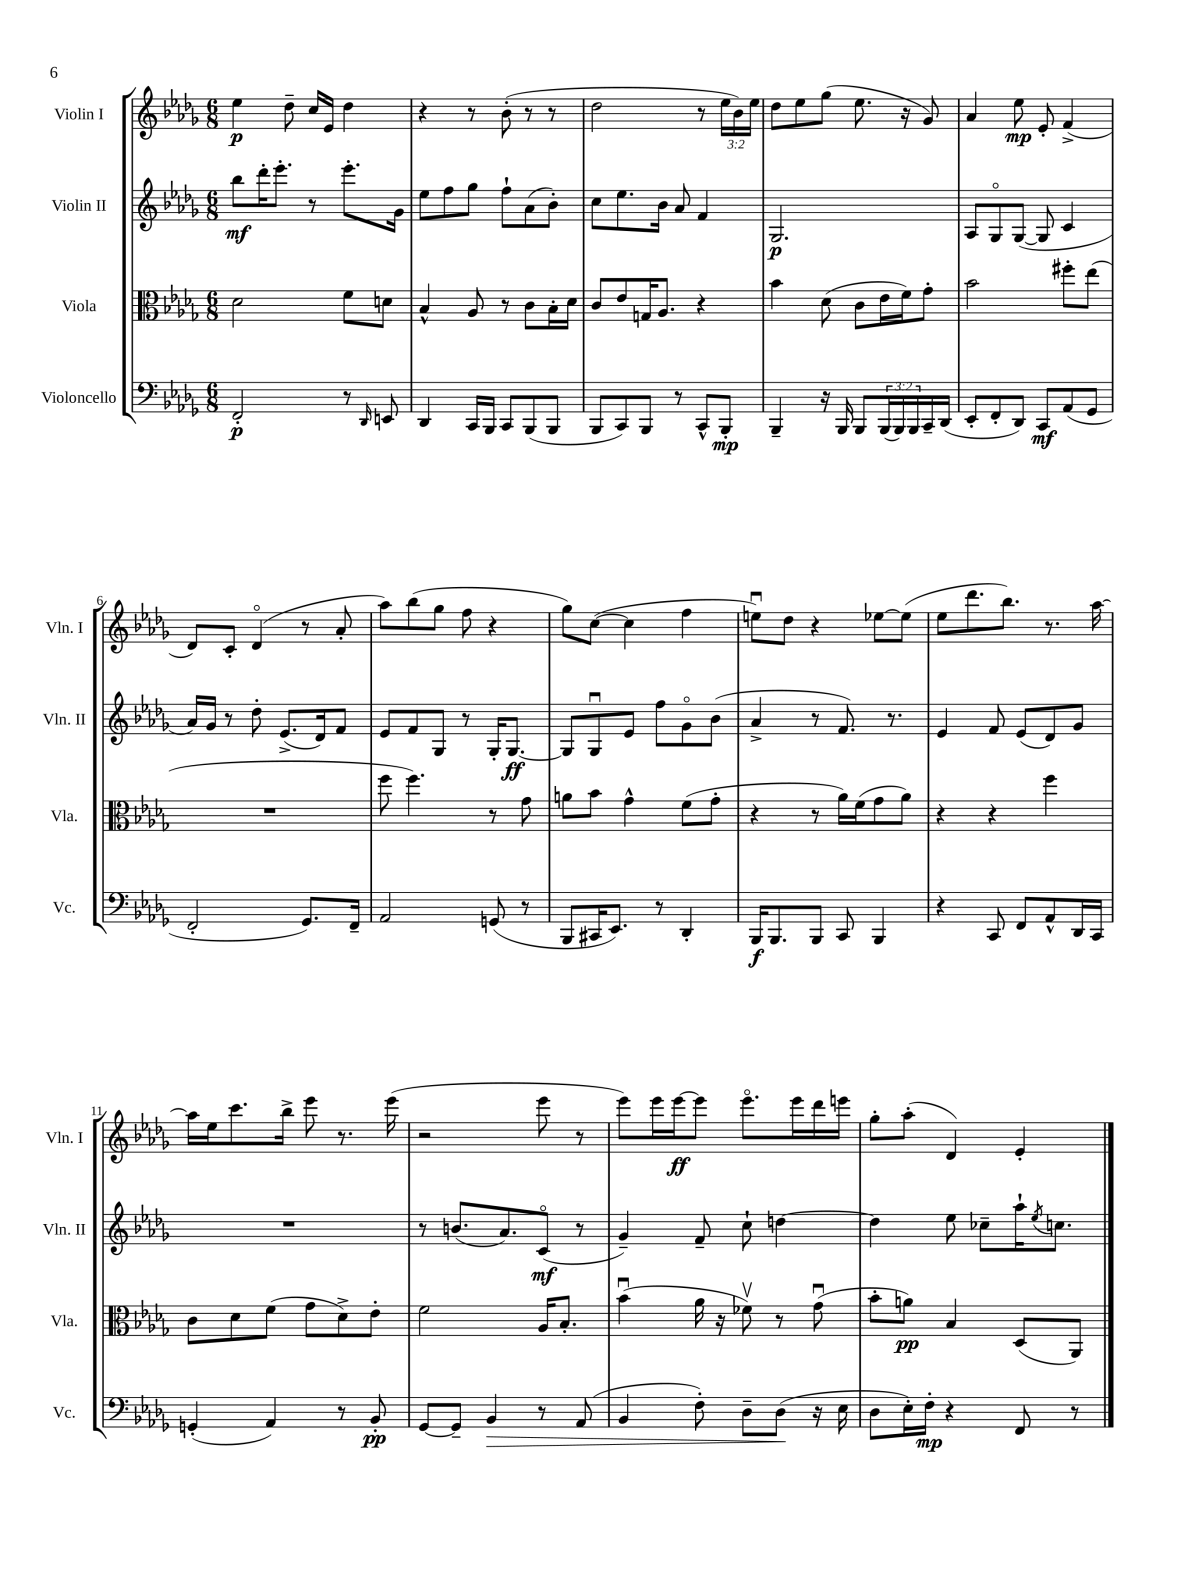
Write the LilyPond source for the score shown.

<<
\new StaffGroup <<
\new Staff = "s0" \with { instrumentName = "Violin I" shortInstrumentName = "Vln. I" } {
    \clef treble \key des \major \numericTimeSignature \time 6/8 \override Staff.TupletNumber.text = #tuplet-number::calc-fraction-text
    ees''4\p des''8-- c''16 ees'16 des''4 |
    r4 r8 bes'8-.( r8 r8 |
    des''2 r8 \tuplet 3/2 { ees''16 bes'16) ees''16 } |
    des''8 ees''8 ges''8( ees''8. r16 ges'8) |
    aes'4 ees''8\mp ees'8-. f'4->( |
    des'8) c'8-. des'4\flageolet( r8 aes'8-. |
    aes''8) bes''8( ges''8 f''8 r4 |
    ges''8) c''8~( c''4 f''4 |
    e''8\downbow) des''8 r4 ees''8~ ees''8( |
    ees''8 des'''8. bes''8.) r8. aes''16~ |
    aes''16 ees''16 c'''8. bes''16-> ees'''8 r8. ees'''16( |
    r2 ees'''8 r8 |
    ees'''8) ees'''16 ees'''16~\ff ees'''8 ees'''8.\flageolet ees'''16 des'''16 e'''16 |
    ges''8-. aes''8-.( des'4) ees'4-. \bar "|." |
}
\new Staff = "s1" \with { instrumentName = "Violin II" shortInstrumentName = "Vln. II" } {
    \clef treble \key des \major \numericTimeSignature \time 6/8
    bes''8\mf des'''16-. ees'''8.-. r8 ees'''8.-. ges'16 |
    ees''8 f''8 ges''8 f''8-! aes'8( bes'8-.) |
    c''8 ees''8. bes'16 aes'8 f'4 |
    ges2.\p |
    aes8 ges8\flageolet ges8~( ges8 c'4 |
    aes'16) ges'16 r8 des''8-. ees'8.->( des'16) f'8 |
    ees'8 f'8 ges8 r8 ges16-. ges8.~\ff |
    ges8 ges8\downbow ees'8 f''8 ges'8\flageolet bes'8( |
    aes'4-> r8 f'8.) r8. |
    ees'4 f'8 ees'8( des'8) ges'8 |
    R2. |
    r8 b'8.( aes'8.) c'8\flageolet\mf( r8 |
    ges'4--) f'8-- c''8-! d''4~ |
    d''4 ees''8 ces''8-- aes''16-! \acciaccatura { ees''8 } c''8. \bar "|." |
}
\new Staff = "s2" \with { instrumentName = "Viola" shortInstrumentName = "Vla." } {
    \clef alto \key des \major \numericTimeSignature \time 6/8
    des'2 f'8 d'8 |
    bes4-^ aes8 r8 c'8 bes16-. des'16 |
    c'8 ees'8 g16 aes8. r4 |
    bes'4 des'8( c'8 ees'16 f'16) ges'8-. |
    bes'2 fis''8-. ees''8( |
    R2. |
    f''8 f''4.) r8 ges'8 |
    a'8 bes'8 ges'4-^ f'8( ges'8-. |
    r4 r8 aes'16) f'16( ges'8 aes'8) |
    r4 r4 f''4 |
    c'8 des'8 f'8( ges'8 des'8->) ees'8-. |
    f'2 aes16 bes8.-. |
    bes'4\downbow( aes'16 r16 fes'8\upbow) r8 ges'8\downbow( |
    bes'8-. a'8\pp) bes4 des8( aes,8) \bar "|." |
}
\new Staff = "s3" \with { instrumentName = "Violoncello" shortInstrumentName = "Vc." } {
    \clef bass \key des \major \numericTimeSignature \time 6/8 \override Staff.TupletNumber.text = #tuplet-number::calc-fraction-text
    f,2-.\p r8 \grace { des,16 } e,8 |
    des,4 c,16 bes,,16 c,8 bes,,8( bes,,8 |
    bes,,8 c,8) bes,,8 r8 c,8-^ bes,,8-.\mp |
    bes,,4-- r16 bes,,16 bes,,8 \tuplet 3/2 { bes,,16( bes,,16) bes,,16 } c,16-- des,16( |
    ees,8-. f,8-. des,8) c,8\mf aes,8( ges,8 |
    f,2-. ges,8.) f,16-- |
    aes,2 g,8( r8 |
    bes,,8 cis,16 ees,8.) r8 des,4-. |
    bes,,16\f bes,,8. bes,,8 c,8 bes,,4 |
    r4 c,8 f,8 aes,8-^ des,16 c,16 |
    g,4-.( aes,4) r8 bes,8-.\pp |
    ges,8~ ges,8-- bes,4\> r8 aes,8( |
    bes,4 f8-.) des8-- des8\!( r16 ees16 |
    des8 ees16-.) f16-.\mp r4 f,8 r8 \bar "|." |
}
>>
>>
